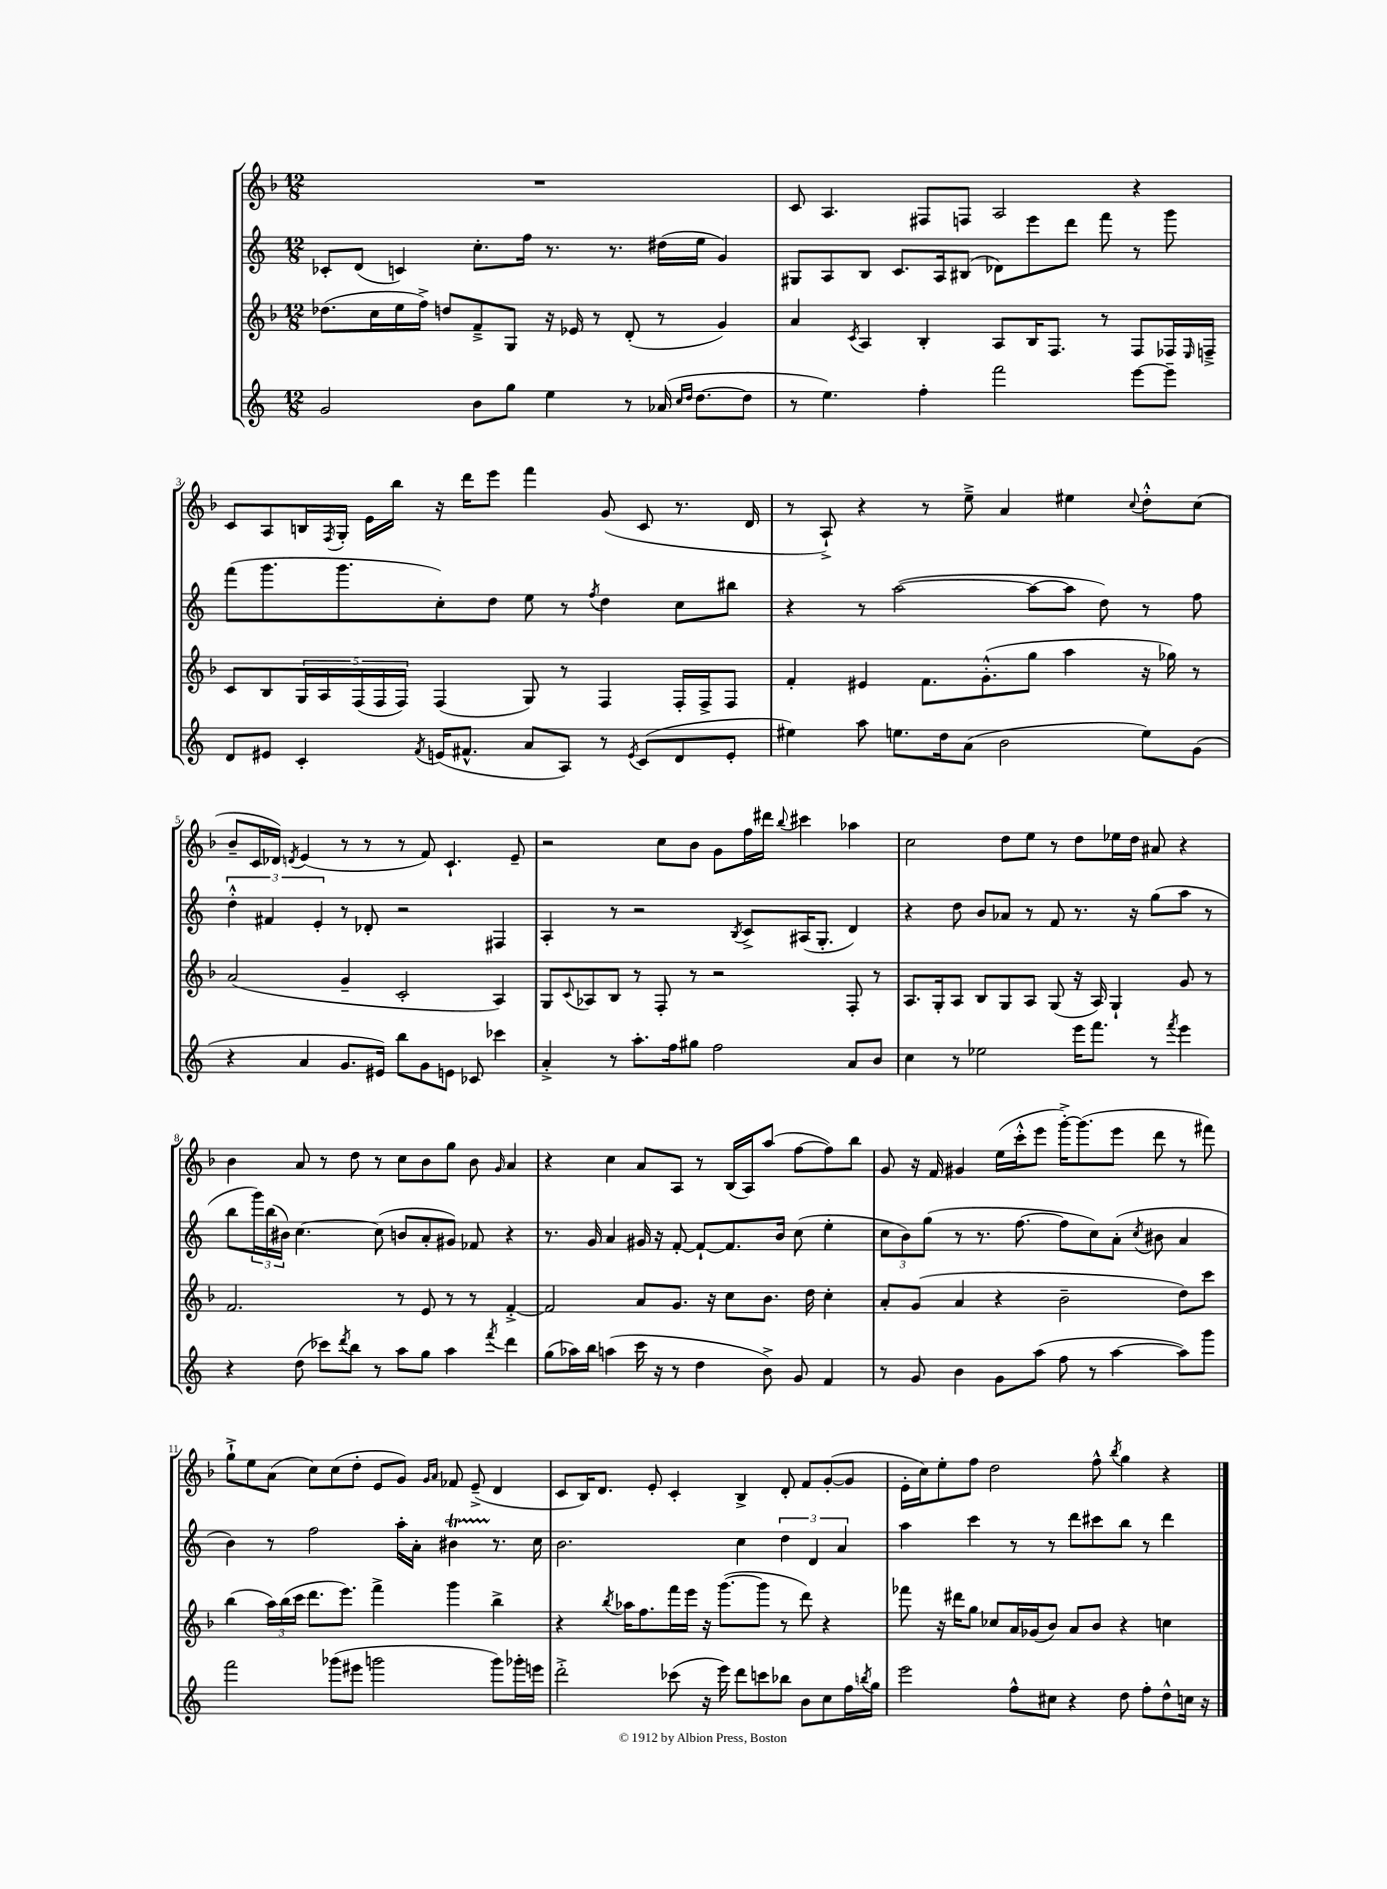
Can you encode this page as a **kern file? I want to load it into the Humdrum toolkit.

**kern	**kern	**kern	**kern
*staff4	*staff3	*staff2	*staff1
*clefG2	*clefG2	*clefG2	*clefG2
*k[]	*k[b-]	*k[]	*k[b-]
*M12/8	*M12/8	*M12/8	*M12/8
2g	(8.dd-	8c-'	1.r
.	.	(8d	.
.	16cc	.	.
.	16ee	4c)	.
.	16ff^)	.	.
.	8dd	.	.
8b	8f~^	8.cc'	.
8gg	8G	.	.
.	.	16ff	.
4ee	16r	8.r	.
.	16e-	.	.
.	8r	.	.
.	.	8.r	.
8r	(8d'	.	.
(16a-	8r	(16dd#	.
16qqcc	.	.	.
16qqdd	.	.	.
[8.dd	.	16ee	.
.	4g)	4g)	.
8dd]	.	.	.
=	=	=	=
8r	4a	8G#	8c
4.ee)	.	8A	4.A
.	8qc	.	.
.	4A	8B	.
.	.	8.c	.
4ff'	4B-'	.	8F#
.	.	16A	.
.	.	(8B#	8F
2fff	8A	8d-)	2A
.	16B-	8eee	.
.	8.F	.	.
.	.	8ddd	.
.	8r	8fff	.
[8eee	8F	8r	4r
8eee~]	16F-	8ggg	.
.	16qqE	.	.
.	16F~^	.	.
=	=	=	=
8d	8c	(8fff	8c
8e#	8B-	8.ggg	8A
4c'	20G	.	16B
.	20A	.	.
.	.	.	8qF
.	.	8.ggg	16G'
.	(20F	.	.
.	.	.	16e
.	20F	.	.
.	.	.	16bb-
.	20F)	.	.
8qf	.	.	.
(16e	(4F	8cc')	16r
8.f#^^	.	.	16ddd
.	.	8dd	8eee
8a	8G)	8ee	4fff
8A)	8r	8r	.
.	.	8qff	.
8r	4F	4dd	(8g
8qe	.	.	.
(8c	.	.	8c
8d	16F'	8cc	8.r
.	16F^	.	.
8e'	8F	8bb#	.
.	.	.	16d
=	=	=	=
4ee#)	4f'	4r	8r
.	.	.	8A`^)
8aa	4e#	8r	4r
8.ee	.	([2aa	.
.	8.f	.	8r
16dd	.	.	.
(8a	.	.	8ee~^
.	(8.g'^^	.	.
2b	.	.	4a
.	8gg	8aa_	.
.	4aa	8aa]	4ee#
.	.	8dd)	.
.	.	.	8qqcc
8ee)	16r	8r	8dd'^^
.	16gg-)	.	.
(8g	8r	8ff	(8cc
=	=	=	=
4r	(2a	6dd'^^	8b-~
.	.	.	16c
.	.	6f#	.
.	.	.	16d-)
.	.	.	8qd
4a	.	.	(4e
.	.	6e'	.
8.g	4g~	8r	8r
.	.	8d-'	8r
16e#)	.	.	.
8bb	2c'	2r	8r
8g	.	.	8f)
8e	.	.	4.c`
8c-	.	.	.
4ccc-	4A)	4F#	.
.	.	.	8e~
=	=	=	=
4a'^	8G	4A'	2r
.	8qqc	.	.
.	8A-	.	.
8r	8B-	8r	.
8.aa'	8r	2r	.
.	8F'	.	8cc
16ff	.	.	.
8gg#	8r	.	8b-
2ff	2r	.	8g
.	.	8qB	.
.	.	8c^	16ff
.	.	.	16ddd#
.	.	.	8qqbb-
.	.	(16A#	4ccc#
.	.	8.G'	.
8a	8F'	4d)	4aa-
8b	8r	.	.
=	=	=	=
4cc	8.A	4r	2cc
.	16G'	.	.
8r	8A	8dd	.
2ee-	8B-	8b	.
.	8G	8a-	8dd
.	8A	8r	8ee
.	(8G	8f	8r
16eee	16r	8.r	8dd
8.fff	16A)	.	.
.	4G`	.	16ee-
.	.	16r	16dd
8r	.	(8gg	8a#
8qfff	.	.	.
4eee	8g	8aa	4r
.	8r	8r	.
=	=	=	=
4r	2.f	8bb	4b-
.	.	24ggg)	.
.	.	(24bb	.
.	.	24b#)	.
(8dd	.	[4.cc	8a
8ccc-)	.	.	8r
8qddd	.	.	.
8bb	.	.	8dd
8r	.	(8cc]	8r
8aa	8r	8b	8cc
8gg	8e	8a'	8b-
4aa	8r	8g#)	8gg
.	8r	8f-	8b-
8qfff	.	.	16qqg
4ddd	[4f'^	4r	4a
=	=	=	=
(8gg	2f]	8.r	4r
16aa-)	.	.	.
16bb	.	16g	.
(4aa	.	4a	4cc
16ccc	8a	16g#	8a
16r	.	16r	.
8r	8.g	[8f'	8A
4dd	.	8f`_	8r
.	16r	.	.
.	8cc	8.f]	(16B-
.	.	.	16A)
8b^)	8.b-	.	(8aa
.	.	16b	.
8g	.	(8cc	[8ff
.	16dd	.	.
4f	4cc'	4ee'	8ff])
.	.	.	8bb-
=	=	=	=
8r	8a'	12cc	8g
.	.	12b)	.
8g	(8g	.	16r
.	.	(12gg	.
.	.	.	16f
4b	4a	8r	4g#
.	.	8.r	.
8g	4r	.	(16ee
.	.	[8.ff	16ccc'^^
(8aa	.	.	8eee
8ff	2b-~	8ff]	[16ggg'^)
.	.	.	(8.ggg]
8r	.	8cc)	.
[4aa	.	(8a'	8eee
.	.	8qcc	.
.	.	8b#	8ddd
8aa])	8dd)	4a	8r
8ggg	8ccc	.	8fff#)
=	=	=	=
2fff	(4bb-	4b)	8gg`^
.	.	.	8ee
.	24aa)	8r	(8a
.	(24bb-	.	.
.	24ccc	.	.
.	8.ddd	2ff	8cc)
(8ggg-	.	.	(8cc
.	8.eee)	.	.
8eee#	.	.	8dd'
2ggg	4fff^	.	8e
.	.	16aa'	8g)
.	.	16a'	.
.	.	.	16qqg
.	.	.	16qqa
.	4ggg	4b#	8f-
.	.	.	(8e~^
8ggg)	4bb-^	8.r	4d
16ggg-'	.	.	.
16eee	.	16cc	.
=	=	=	=
2ddd'^	4r	2.b	8c
.	.	.	16B-)
.	.	.	8.d
.	8qbb-	.	.
.	16aa-	.	.
.	8.ff	.	.
.	.	.	8e'
(8ccc-	16fff	.	4c'
.	16eee	.	.
16r	16r	.	.
16eee)	([8.ggg	.	.
8ddd	.	4cc	4B-^
8ccc	8ggg]	.	.
8bb-	8r	6dd	8d'
8b	8ddd)	.	8f
.	.	6d	.
8cc	4r	.	([8g'
.	.	6a	.
16ff	.	.	8g]
8qbb	.	.	.
16gg	.	.	.
=	=	=	=
2eee	8fff-	4aa	16e'
.	.	.	16cc)
.	16r	.	8ee'
.	16ddd#	.	.
.	8gg	4ccc	8ff
.	8cc-	.	2dd
8ff^^	16a	8r	.
.	(16g-	.	.
8cc#	8b-)	8r	.
4r	8a	8ddd	.
.	8b-	8ccc#	8ff^^
.	.	.	8qbb-
8dd	4r	8bb	4gg
8ff'	.	8r	.
8dd^^	4cc	4ddd	4r
16cc	.	.	.
16r	.	.	.
==	==	==	==
*-	*-	*-	*-
